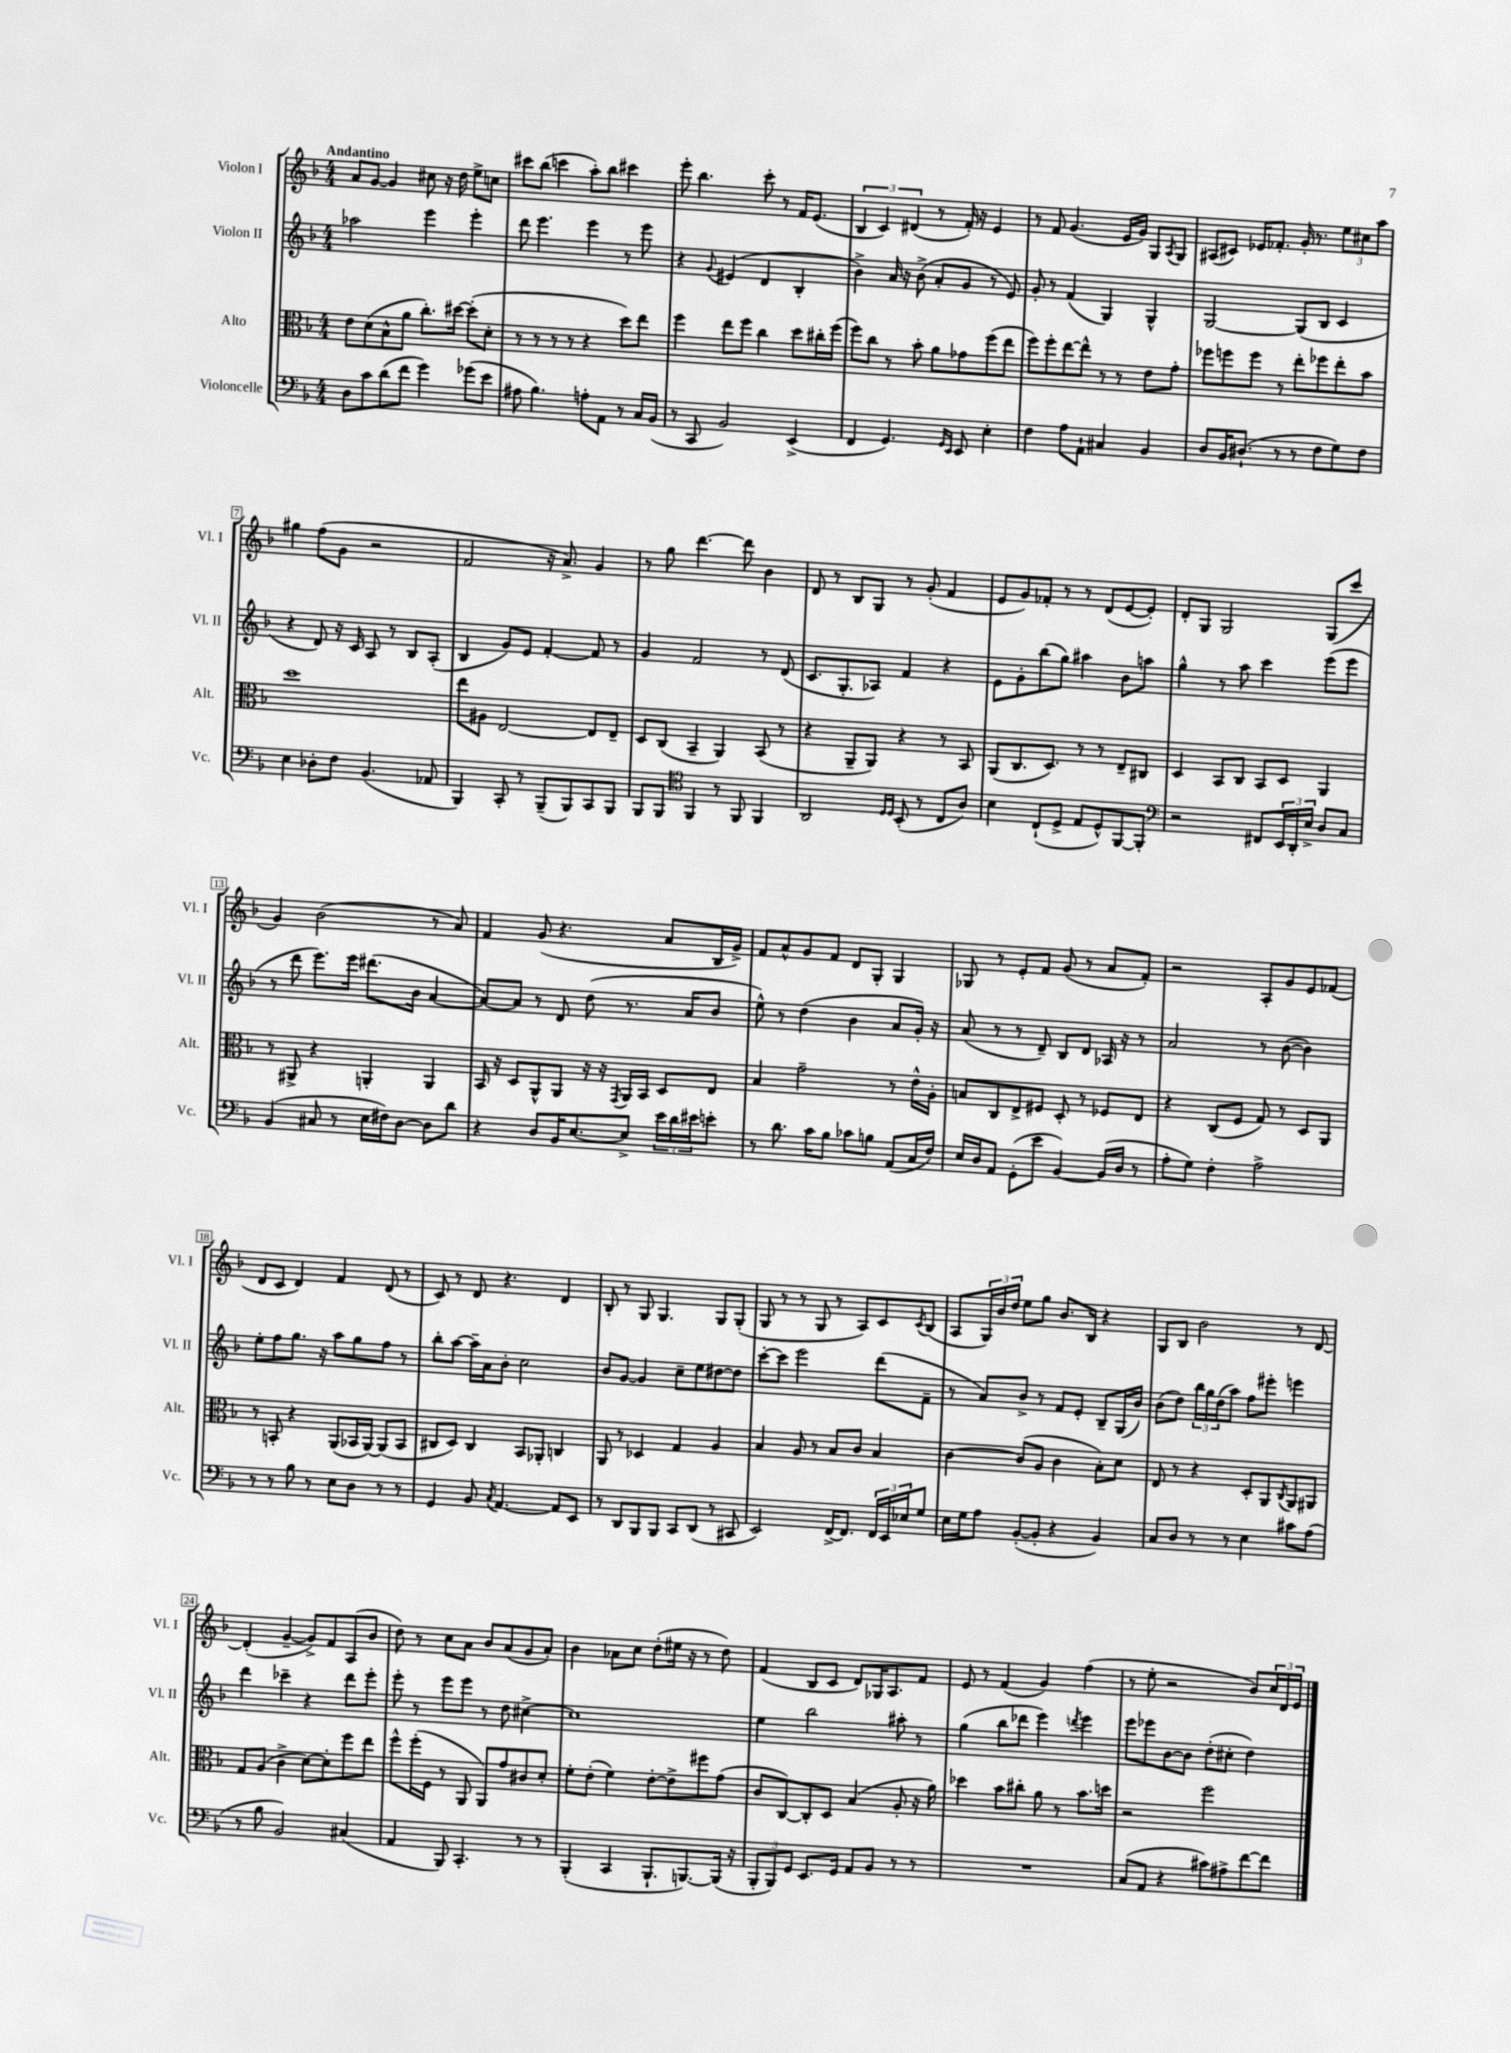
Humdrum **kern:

**kern	**kern	**kern	**kern
*part4	*part3	*part2	*part1
*staff4	*staff3	*staff2	*staff1
*I"Violoncelle	*I"Alto	*I"Violon II	*I"Violon I
*I'Vc.	*I'Alt.	*I'Vl. II	*I'Vl. I
*clefF4	*clefC3	*clefG2	*clefG2
*k[b-]	*k[b-]	*k[b-]	*k[b-]
*M4/4	*M4/4	*M4/4	*M4/4
=1	=1	=1	=1
!	!	!	!LO:TX:a:B:t=Andantino
8D\L	8e\L	2aa-X\	8a/L
8c\	(8d\	.	[8g/J
(8d\	8B-^^\	.	4g/]
8f\J	8a\J	.	.
4g\)	8.cc'\L)	4eee\	8cc#X\
.	.	.	16r
.	[16dd#X\Jk	.	16dd\
(8g-X\L	(8dd#'\L]	4eee'\	8ee^\L
8e\J	8d'\J	.	8ccn\J
=2	=2	=2	=2
8A#X\	8r	8ddd\	8ccc#X\L
4.B-\)	8r	4.eee\	(8bb-\J
.	8r	.	4cccn\
.	8r	.	.
8An'\L	4r	4eee\	8aa'\L)
8AA\J	.	.	8bb-\J
8r	8dd\L)	8r	4ccc#X\
16C/LL	8ee\J	8eee\	.
(16BB-/JJ	.	.	.
=3	=3	=3	=3
8r	4ff\	4r	8eee'\
8CC/	.	.	4.bb-\
.	.	8qqg/	.
2BB-/)	8ee\L	(4e#X/	.
.	8ff\J	.	.
.	4cc\	4d/	8ccc'\
.	.	.	8r
(4EE^/	8dd\L	4B-'/	16f/KL
.	.	.	(8.e/J
.	16cc#X'\L	.	.
.	(16ff\JJ	.	.
=4	=4	=4	=4
4FF/	8ff\L)	4b-^\)	6B-/
.	8cc\J	.	.
.	.	.	6c/)
4.GG/)	8r	16a/	.
.	.	16r	.
.	.	.	(6d#X/
.	8b-'\	(8b-^\	.
.	8a\L	8a'/L	8r
16qqGG/LL	.	.	.
16qqEE/JJ	.	.	.
8EE/	8g-X\	8g/J	16f'/)
.	.	.	16r
4E'\	(8ff\	8r	4e/
.	8ee\J	8e/)	.
=5	=5	=5	=5
4F\	8ff\L)	8g'/	8r
.	8ff'\	8r	8f/
8A\L	[8ee\	(4f/	(4.g/
8AA`\J	8ee^^\J]	.	.
4C#X/	8r	4G/)	.
.	8r	.	16e/LL
.	.	.	16g/JJ)
4BB-/	8e\L	4G^^/	8G/L
.	.	.	8qA/
.	8g'\J	.	8G/J
=6	=6	=6	=6
8D/L	8ff-X\L	[2G/	(8A#X/L
16BB-/K	8ffn\	.	8c#X/J)
(8.D#X`/J	.	.	.
.	8ff\J	.	16e-X/KL
.	.	.	8.f-X'/J
8r	8r	.	.
8r	8ee'\L	(8G/L]	16g'/
.	.	.	8.r
8F\L	8ff-X\	8B-/J	.
8G\)	8ee'\	4c/	12ee\L
.	.	.	12cc#X\
8F\J	8b-\J	.	.
.	.	.	12aa\J
!!LO:LB:g=z
=7	=7	=7	=7
4E\	1dd	4r	4gg#X\
8D-X'\L	.	8d/)	(8ff\L
8F\J	.	16r	8g\J
.	.	16c/	.
(4.BB-/	.	8A/	2r
.	.	8r	.
.	.	8B-/L	.
8AA-X/	.	(8A'/J	.
=8	=8	=8	=8
4BBB-/)	8ee\L	4B-/	2f/
.	8A#X\J	.	.
8CC'/	[2E/	8g/L)	.
8r	.	8e/J	.
(8BBB-~/L	.	[4f'/	16r
.	.	.	8.a^/)
8BBB-/)	.	.	.
8CC/	8E/L]	8f/]	4g/
8BBB-/J	8E~/J	8r	.
=9	=9	=9	=9
8BBB-/L	8D/L	4g/	8r
8BBB-/J	(8C/J	.	8gg\
*clefC4	*	*	*
4FF/	4BB-~/	2f/	[4.ddd\
8r	4AA/)	.	.
8FF/	.	.	8ddd\]
4FF/	(8BB-/	8r	4b-\
.	8r	(8d/	.
=10	=10	=10	=10
2AA/	4r	8.c/L	8d/
.	.	.	8r
.	.	8.G'/	.
.	8AA~/L	.	8B-/L
.	8AA/J)	8A-X/J)	8G/J
16qqD/LL	.	.	.
16qqD/JJ	.	.	.
(8BB-'/	4r	4f/	8r
8r	.	.	(8g'/
8C/L	8r	4r	4f/
8A/J)	8BB-/	.	.
=11	=11	=11	=11
4B-\	(8AA/L	8e\L	8e/L
.	8.C/	8g'\	8g/)
(8C`/L	.	(8bb-\	8f-X'/J
.	8.D/J)	.	.
8D^/J	.	8gg\J)	8r
8E/L	8r	4aa#X\	8r
8D^^/)	8r	.	(8d/L
[8FF/	8E~/L	8b-\L	[8e/
8FF'/J]	8C#X/J	8aan\J	8e'/J])
=12	=12	=12	=12
*clefF4	*	*	*
2r	4D/	4gg^^\	8d'/L
.	.	.	8G/J
.	8BB-/L	8r	2G/
.	8C/J	8aa\	.
8FF#X/L	8BB-/L	4ccc\	.
24EE/L	8D/J	.	.
24DD'/	.	.	.
24E^/JJ	.	.	.
8D/L	4AA/	(8eee\L	(8G/L
8C/J	.	8eee\J	8ccc/J
!!LO:LB:g=z
=13	=13	=13	=13
(4BB-/	8r	8r	4g/)
.	8AA#X^/	8ddd\	.
8C#X/	4r	8.eee\L)	(2b-\
8r	.	.	.
.	.	16eee\Jk	.
16E\LL	4AAn'/	(8.ddd#X\L	.
16F#X\J)	.	.	.
[8D\J	.	.	.
.	.	16b-\Jk	.
8D\L]	4AA/	[4a/	8r
8d\J	.	.	8a/)
=14	=14	=14	=14
4r	16BB-/	8a/L_)	4f/
.	16r	.	.
.	8D/L	8a/J]	.
8D/L	8AA^^/	8r	(8g/
16BB-/K	8AA/J	8d/	4.r
[8.E/	.	.	.
.	16r	(8dd\	.
.	16r	.	.
.	8qGG/	.	.
8E^/J]	16AA/LL	8.r	.
.	16BB-/JJ	.	.
24e\LL	8D/L	.	8a/L
24d\	.	.	.
.	.	16a/KL	.
24e#X\J	.	.	.
8en'\J	8E/J	8b-/J	16B-/L
.	.	.	16g^/JJ)
=15	=15	=15	=15
8r	4B-/	8ee^^\)	8f/L
8.d\	.	8r	8a^^/
.	2g~\	(4dd\	8g/
16c\KL	.	.	.
8B-\J	.	.	8f/J
8c-X\L	.	4b-\	8d/L
8Bn\J	.	.	8G'/J
(8AA/L	8r	8a/L	4G/
16C/L	16e^^\LL	16g'/Jk)	.
16F/JJ)	16A'\JJ	16r	.
=16	=16	=16	=16
16E/LL	8Bn/L	(8a/	8G-X/
16D/J	.	.	.
8AA/J	8C/	8r	8r
(8GG'\L	8E^/	8r	8e'/L
8e\J	8F#X/J	8d~/)	8f/J
[4BB-/)	8D'/	8B-/L	(8g/
.	8r	8d/J	8r
(16BB-/LL]	8F-X/L	16A-X/	8a/L
16D/JJ	.	16r	.
8r	8E/J	8r	8f'/J)
=17	=17	=17	=17
8A'\L	4r	2a/	2r
8G\J)	.	.	.
4F'\	(8C/L	.	.
.	8F/J	.	.
2A^\	8G/)	8r	8A'/L
.	8r	([8b-\	8g/
.	8D/L	4b-\])	8e/
.	8AA/J	.	(8f-X/J
!!LO:LB:g=z
=18	=18	=18	=18
8r	8r	8ee'\L	8d/L
8r	8BBn'/	8ff\	8c/J
8B-\	4r	8.gg\J	4d/)
8r	.	.	.
.	.	16r	.
8E\L	(8AA/L	8aa\L	4f/
8D\J	16BB-X/L	8gg\	.
.	[16AA/JJ)	.	.
8r	(8AA/L]	8ff\J	(8d/
8r	8BB-/J	8r	8r
=19	=19	=19	=19
4GG/	8C#X/L	8bb-'\L	8c/)
.	8D/J)	[8aa\J	8r
8BB-/	4C#/	16aa~\LL]	8d/
.	.	16a\J	.
8qC/	.	.	.
[4.AA/	.	8b-'\J	4.r
.	8BB-/L	2cc\	.
.	8AA-X'/J	.	.
8AA/L]	4Cn/	.	4d/
8EE/J	.	.	.
=20	=20	=20	=20
8r	8AA/	8b-/L	8B-'/
8DD/L	8r	[8g/J	8r
8BBB-/	4D-X/	4g/]	8G/
8BBB-/J	.	.	4.G/
8CC/L	4G/	8cc~\L	.
(8DD/J	.	8ee\	.
8r	4A/	[8dd#X\	8G/L
8CC#X/	.	8dd#\J]	(8G'/J
=21	=21	=21	=21
2EE/)	4B-/	[8ccc'\L	8G/
.	.	8ccc\J]	8r
.	8A/	2eee\	8r
.	8r	.	8G/
[16FF^/KL	8B-/L	.	8r
8.FF/J]	.	.	.
.	8c/J	.	8A/L)
24FF/LL	4B-/	(8ddd\L	8c/
24EE/	.	.	.
24E-X/J	.	.	.
.	.	.	8qc/
8G/J	.	8f~\J	(8B-/J
=22	=22	=22	=22
16E\LL	[4c\	8r	8A/L
16G\J	.	.	.
8A\J	.	8a/L)	24G/L)
.	.	.	24b-/
.	.	.	24dd/JJ
([8BB-'/L	(8c/L]	8b-^/J	8ee\L
8BB-'/J]	8A/J	8r	8gg\J
4r	4c\	8f/L	8.b-/L
.	.	8e'/J	.
.	.	.	16B-/Jk
4BB-/)	8B-'\L)	8B-~/L	4r
.	8d\J	(16G/L	.
.	.	16b-/JJ)	.
=23	=23	=23	=23
8C/L	8E/	(8b-\L	8G/L
8D/J	8r	8dd\J)	8B-/J
8r	4r	24bb-\LL	2b-\
.	.	24gg\	.
.	.	(24dd\J	.
8r	.	8aa\J)	.
4E\	8D'/L	8ff\L	.
.	8AA/	8eee#X'\J	.
.	8qC/	.	.
8c#X\L	8AA/	4eeen\	8r
(8A\J	8AA#X/J	.	[8d/
!!LO:LB:g=z
=24	=24	=24	=24
8r	8G/L	4ddd\	(4d'/]
8B-\	(8A/J	.	.
2BB-/)	4c^\	4ccc-X~\	[4g~/
.	[8d\L)	4r	8g^/L])
.	8d'\]	.	8f/
(4C#X/	8ff\	8ddd\L	(8A/
.	8ee\J	8eee'\J	8b-/J
=25	=25	=25	=25
4AA/	8ff^^\L	8eee'\	8dd\)
.	(16ff'\L	8r	8r
.	16F\JJ	.	.
8BBB-/)	8r	8eee\L	8cc\L
4.CC'/	8AA/	8eee\J	8a\J
.	8AA/L)	8r	8b-/L
.	8g/	8dd\	(8a/
8r	8c#X/	[4cc#X^\	8g/
8r	8d'/J	.	8a'/J)
=26	=26	=26	=26
(4BBB-'/	8f'\L	1cc#]	4b-\
.	(8e'\J	.	.
4CC/	4f\)	.	8a-X\L
.	.	.	8cc\J
8.BBB-`/L	[8e'\L	.	(8dd'\L
.	8e^\]	.	16ee#X\Jk
[8.BBBn/)	.	.	16r
.	8ff#X\	.	8r
(16BBB/Jk]	(8g\J	.	8dd\)
16r	.	.	.
=27	=27	=27	=27
12BBB-'/L	8c/L	4ee\	(4f/
12BBB-/)	.	.	.
.	[8C/)	.	.
12GG/J	.	.	.
8.EE/L	8C'/]	2bb-\	8B-/L
.	8D/J	.	8c/J
16GG/Jk	.	.	.
8AA/L	(4B-/	.	8d/L)
8BB-/J	.	.	16G-X/K
.	.	.	8.A/
8r	8A'/	8aa#X'\	.
8r	16r	8r	8f/J
.	16a\)	.	.
=28	=28	=28	=28
1r	4dd-X\	(4gg\	8e/
.	.	.	8r
.	8b-\L	8bb-\L	(4f/
.	8cc#X'\J	8ddd-X\J	.
.	8a\	4eee\)	4g/)
.	8r	.	.
.	.	8qdddn/	.
.	8.b-\L	4eee\	(4ff\
.	16ddn\Jk	.	.
=29	=29	=29	=29
(8C/L	2r	8eee\L	8r
8AA/J	.	8eee-X\	8ee'\
4r	.	[8b-\	2r
.	.	8b-\J]	.
8c#X\L)	2ff\	(8dd'\L	.
8A#X^\	.	8cc#X'\J	.
[8f\	.	4dd\)	8b-/L)
8f\J]	.	.	24cc/L
.	.	.	24d/
.	.	.	24e/JJ
==	==	==	==
*-	*-	*-	*-
